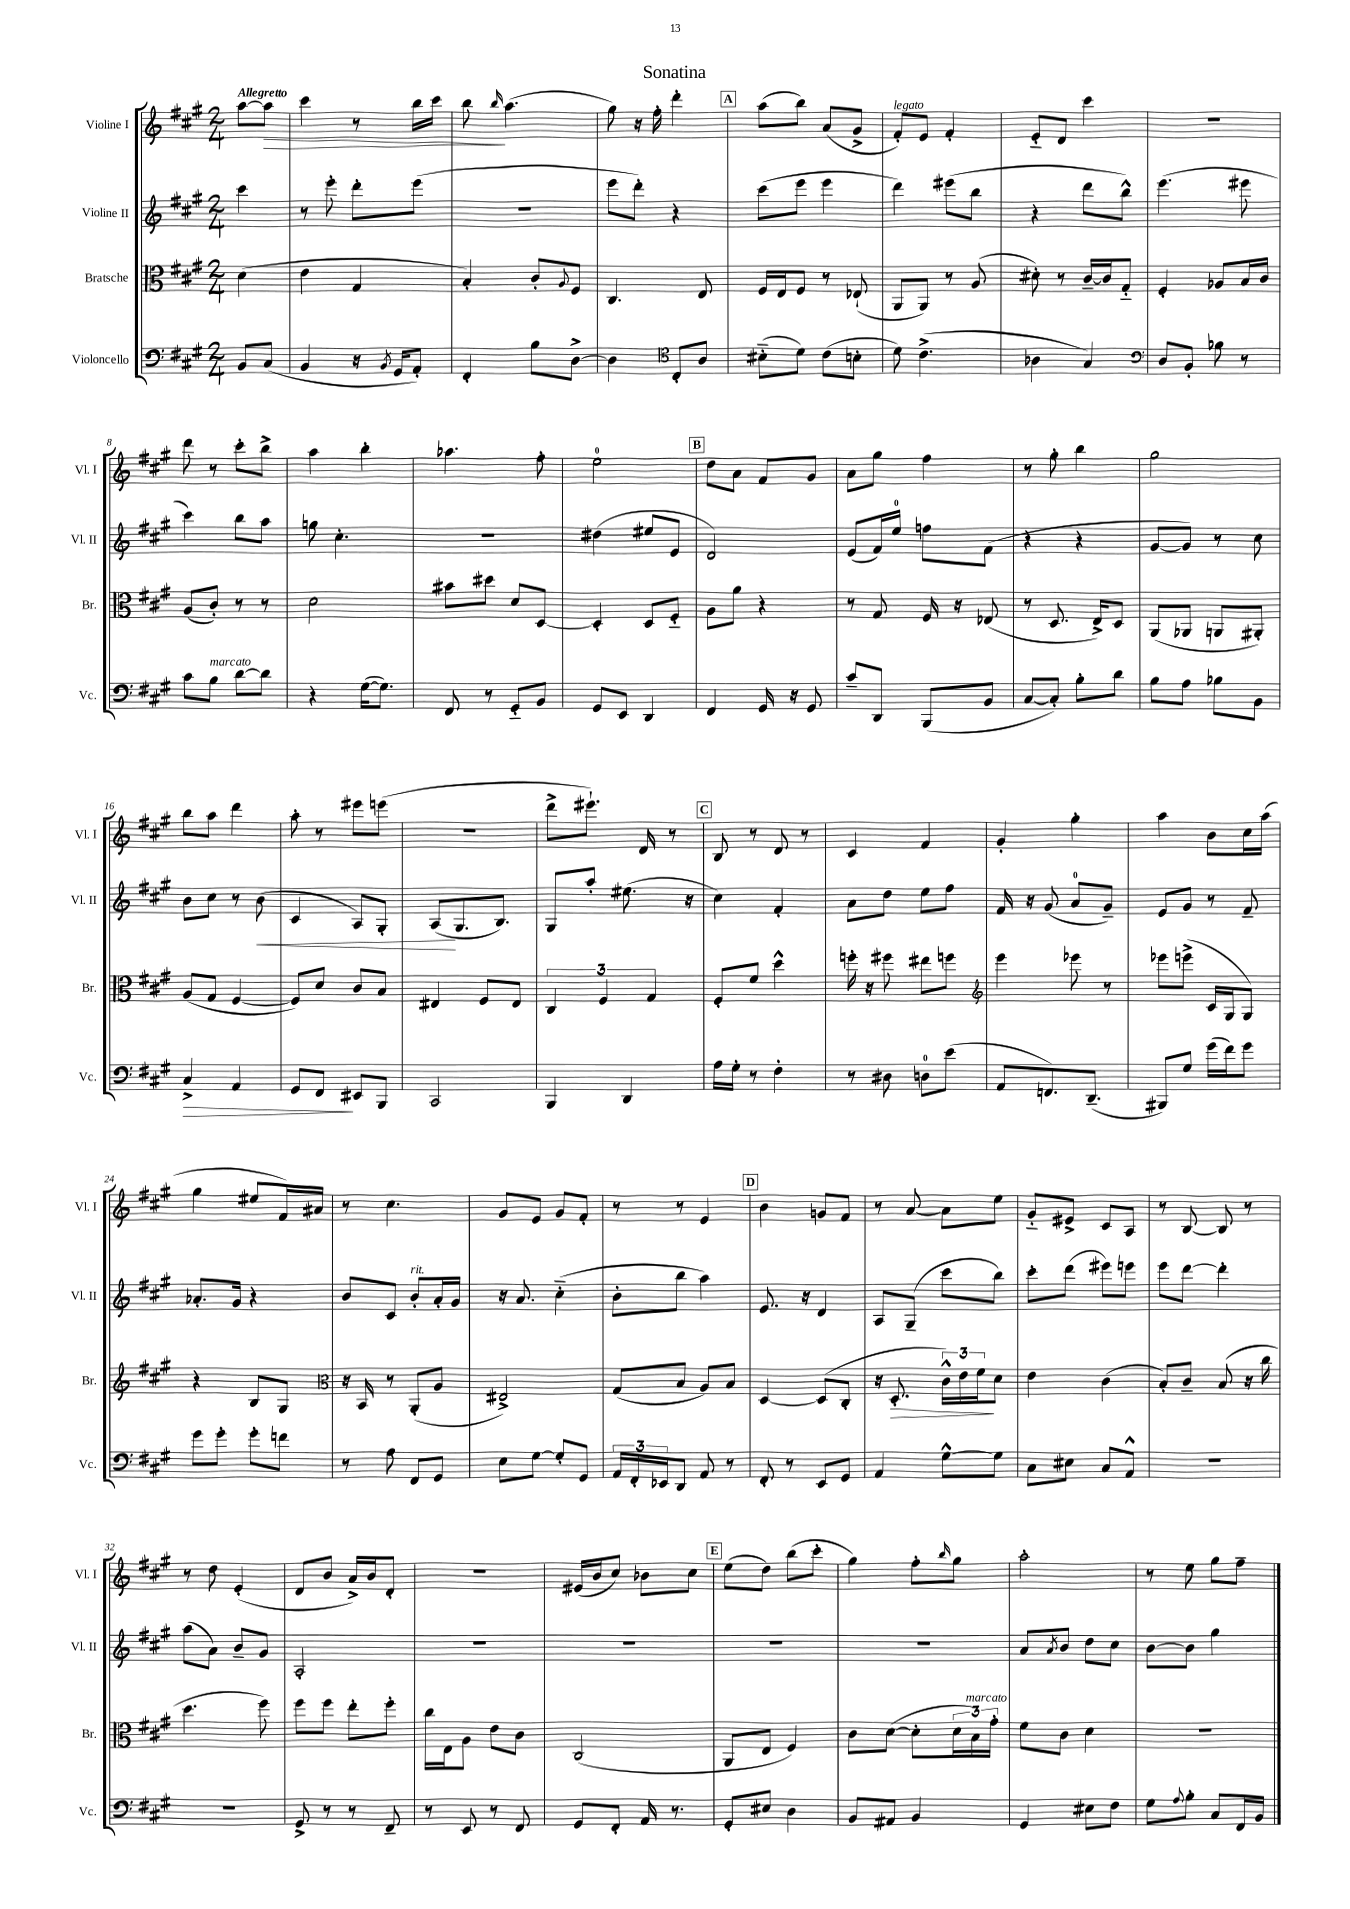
\header { title = "Sonatina" }
<<
\new StaffGroup <<
\new Staff = "s0" \with { instrumentName = "Violine I" shortInstrumentName = "Vl. I" } {
    \clef treble \key a \major \numericTimeSignature \time 2/4 \partial 4 \tempo "Allegretto"
    a''8~ a''8\> |
    cis'''4 r8 b''16 cis'''16 |
    b''8\! \grace { b''16 } a''4.( |
    gis''8) r16 fis''16-. d'''4-. |
    \mark \markup { \box "A" } a''8( b''8) a'8( gis'8-> |
    fis'8-.^\markup { \italic "legato" }) e'8 fis'4-. |
    e'8-_ d'8 cis'''4 |
    R2 |
    d'''8 r8 cis'''8-. b''8-> |
    a''4 b''4-. |
    aes''4. fis''8-. |
    e''2-0 |
    \mark \markup { \box "B" } d''8 a'8 fis'8 gis'8 |
    a'8 gis''8 fis''4 |
    r8 gis''8-. b''4 |
    gis''2 |
    b''8 a''8 d'''4 |
    a''8-. r8 eis'''8 e'''8( |
    r2 |
    d'''8-> eis'''8.-!) d'16 r8 |
    \mark \markup { \box "C" } b8 r8 d'8 r8 |
    cis'4 fis'4 |
    gis'4-. gis''4-. |
    a''4 b'8 cis''16 a''16( |
    gis''4 eis''8 fis'16) ais'16 |
    r8 cis''4. |
    gis'8 e'8 gis'8 fis'8-. |
    r8 r8 e'4 |
    \mark \markup { \box "D" } b'4 g'8 fis'8 |
    r8 a'8~ a'8 e''8 |
    gis'8-_ eis'8-> cis'8 a8 |
    r8 b8~ b8 r8 |
    r8 d''8 e'4-.( |
    d'8 b'8 a'16->) b'16 d'8-. |
    R2 |
    eis'16( b'16 cis''8) bes'8 cis''8 |
    \mark \markup { \box "E" } e''8( d''8) b''8( cis'''8-. |
    gis''4) fis''8-. \grace { b''16 } gis''8 |
    a''2-. |
    r8 e''8 gis''8 fis''8-- \bar "|." |
}
\new Staff = "s1" \with { instrumentName = "Violine II" shortInstrumentName = "Vl. II" } {
    \clef treble \key a \major \numericTimeSignature \time 2/4 \partial 4
    cis'''4 |
    r8 e'''8-. d'''8-. e'''8( |
    R2 |
    e'''8 d'''8-.) r4 |
    \mark \markup { \box "A" } cis'''8( e'''8 e'''4 |
    d'''4) eis'''8( b''8 |
    r4 d'''8 b''8-^) |
    e'''4.( eis'''8 |
    cis'''4) b''8 a''8 |
    g''8 cis''4.-. |
    R2 |
    dis''4( eis''8 e'8 |
    \mark \markup { \box "B" } d'2) |
    e'8( fis'16) e''16-0 f''8 fis'8( |
    r4 r4 |
    gis'8~ gis'8) r8 cis''8 |
    b'8 cis''8 r8 b'8\<( |
    cis'4 a8) gis8-. |
    a8\!( gis8. b8.) |
    gis8 a''8-. eis''8.( r16 |
    \mark \markup { \box "C" } cis''4) fis'4-. |
    a'8 d''8 e''8 fis''8 |
    fis'16 r16 gis'8( a'8-0 gis'8--) |
    e'8 gis'8 r8 fis'8-- |
    aes'8.-. gis'16 r4 |
    b'8 cis'8 b'8-.^\markup { \italic "rit." } a'16-. gis'16 |
    r16 a'8. cis''4-_( |
    b'8-. b''8 a''4) |
    \mark \markup { \box "D" } e'8. r16 d'4 |
    a8 gis8--( cis'''8 b''8) |
    cis'''8-. d'''8( eis'''8) e'''8 |
    e'''8 d'''8~ d'''4-. |
    a''8( a'8) b'8-- gis'8 |
    a2-. |
    r2 |
    R2 |
    \mark \markup { \box "E" } R2 |
    R2 |
    a'8 \acciaccatura { a'8 } b'8 d''8 cis''8 |
    b'8~ b'8 gis''4 \bar "|." |
}
\new Staff = "s2" \with { instrumentName = "Bratsche" shortInstrumentName = "Br." } {
    \clef alto \key a \major \numericTimeSignature \time 2/4 \partial 4
    d'4( |
    e'4 gis4 |
    b4-.) cis'8-. \appoggiatura { a8 } fis8 |
    cis4. e8 |
    \mark \markup { \box "A" } fis16 e16 fis8 r8 ees8-!( |
    a,8 a,8) r8 a8( |
    dis'8-.) r8 cis'16~-- cis'16 gis8-_ |
    fis4-. aes8 b16 cis'16 |
    a8( cis'8-.) r8 r8 |
    d'2 |
    bis'8 dis''8 d'8 d8~ |
    d4-. d8 fis8-_ |
    \mark \markup { \box "B" } a8 a'8 r4 |
    r8 gis8 fis16 r16 ees8( |
    r8 d8. e16->) d8 |
    a,8( aes,8 a,8 ais,8-.) |
    a8( gis8 fis4~ |
    fis8) d'8 cis'8 b8 |
    eis4 fis8 eis8 |
    \tuplet 3/2 { cis4 fis4 gis4 } |
    \mark \markup { \box "C" } fis8-. fis'8 d''4-^ |
    f''16-. r16 fis''8 eis''8 f''8 |
    \clef treble e'''4 ees'''8 r8 |
    ees'''8 e'''8->( cis'16 gis16 gis8) |
    r4 b8 gis8 |
    \clef alto r16 b,16 r8 a,8-.( a8 |
    eis2->) |
    gis8( b8 a8) b8 |
    \mark \markup { \box "D" } d4~ d8( cis8-. |
    r16 d8.-.\> \tuplet 3/2 { cis'16-^) e'16 fis'16\! } d'8 |
    e'4 cis'4( |
    b8-.) cis'8-- b8( r16 cis''16 |
    d''4. fis''8) |
    fis''8 fis''8 e''8-. fis''8-. |
    cis''16 e16 a8 e'8 cis'8 |
    cis2( |
    \mark \markup { \box "E" } a,8 e8 fis4) |
    cis'8 d'8~( d'8-. \tuplet 3/2 { d'16 b16^\markup { \italic "marcato" }) gis'16-. } |
    fis'8 cis'8 d'4 |
    R2 \bar "|." |
}
\new Staff = "s3" \with { instrumentName = "Violoncello" shortInstrumentName = "Vc." } {
    \clef bass \key a \major \numericTimeSignature \time 2/4 \partial 4
    b,8 cis8( |
    b,4 r16 \acciaccatura { b,8 } gis,16 a,8-.) |
    fis,4-. b8 d8~-> |
    d4 \clef tenor cis8-. a8 |
    \mark \markup { \box "A" } bis8-_( d'8) cis'8( b8-. |
    d'8) cis'4.->( |
    aes4 gis4) |
    \clef bass d8 b,8-. bes8 r8 |
    cis'8 b8^\markup { \italic "marcato" } d'8~ d'8 |
    r4 gis16~( gis8.) |
    fis,8 r8 gis,8-_ b,8 |
    gis,8 e,8 d,4 |
    \mark \markup { \box "B" } fis,4 gis,16 r16 gis,8 |
    cis'8-- d,8 b,,8( b,8 |
    cis8~ cis8-.) b8-. d'8 |
    b8 a8 bes8 b,8 |
    cis4->\> a,4 |
    gis,8 fis,8\! eis,8 b,,8 |
    cis,2 |
    b,,4 d,4 |
    \mark \markup { \box "C" } a16 gis16-. r8 fis4-. |
    r8 dis8 d8-0 e'8( |
    a,8 f,8.) d,8.--( |
    bis,,8) gis8 gis'16( fis'16) gis'8 |
    gis'8 gis'8-. gis'8-. f'8 |
    r8 a8 fis,8 gis,8 |
    e8 gis8~ gis8-. gis,8 |
    \tuplet 3/2 { a,16 fis,16-. ees,16 } d,8 a,8 r8 |
    \mark \markup { \box "D" } fis,8-. r8 e,8 gis,8 |
    a,4 gis8~-^ gis8 |
    cis8 eis8 cis8 a,8-^ |
    R2 |
    r2 |
    gis,8-> r8 r8 fis,8-- |
    r8 e,8 r8 fis,8 |
    gis,8 fis,8-. a,16 r8. |
    \mark \markup { \box "E" } gis,8-. eis8 d4 |
    b,8 ais,8 b,4 |
    gis,4 eis8 fis8 |
    gis8 \appoggiatura { a8 } b8-. cis8 fis,16 b,16 \bar "|." |
}
>>
>>
